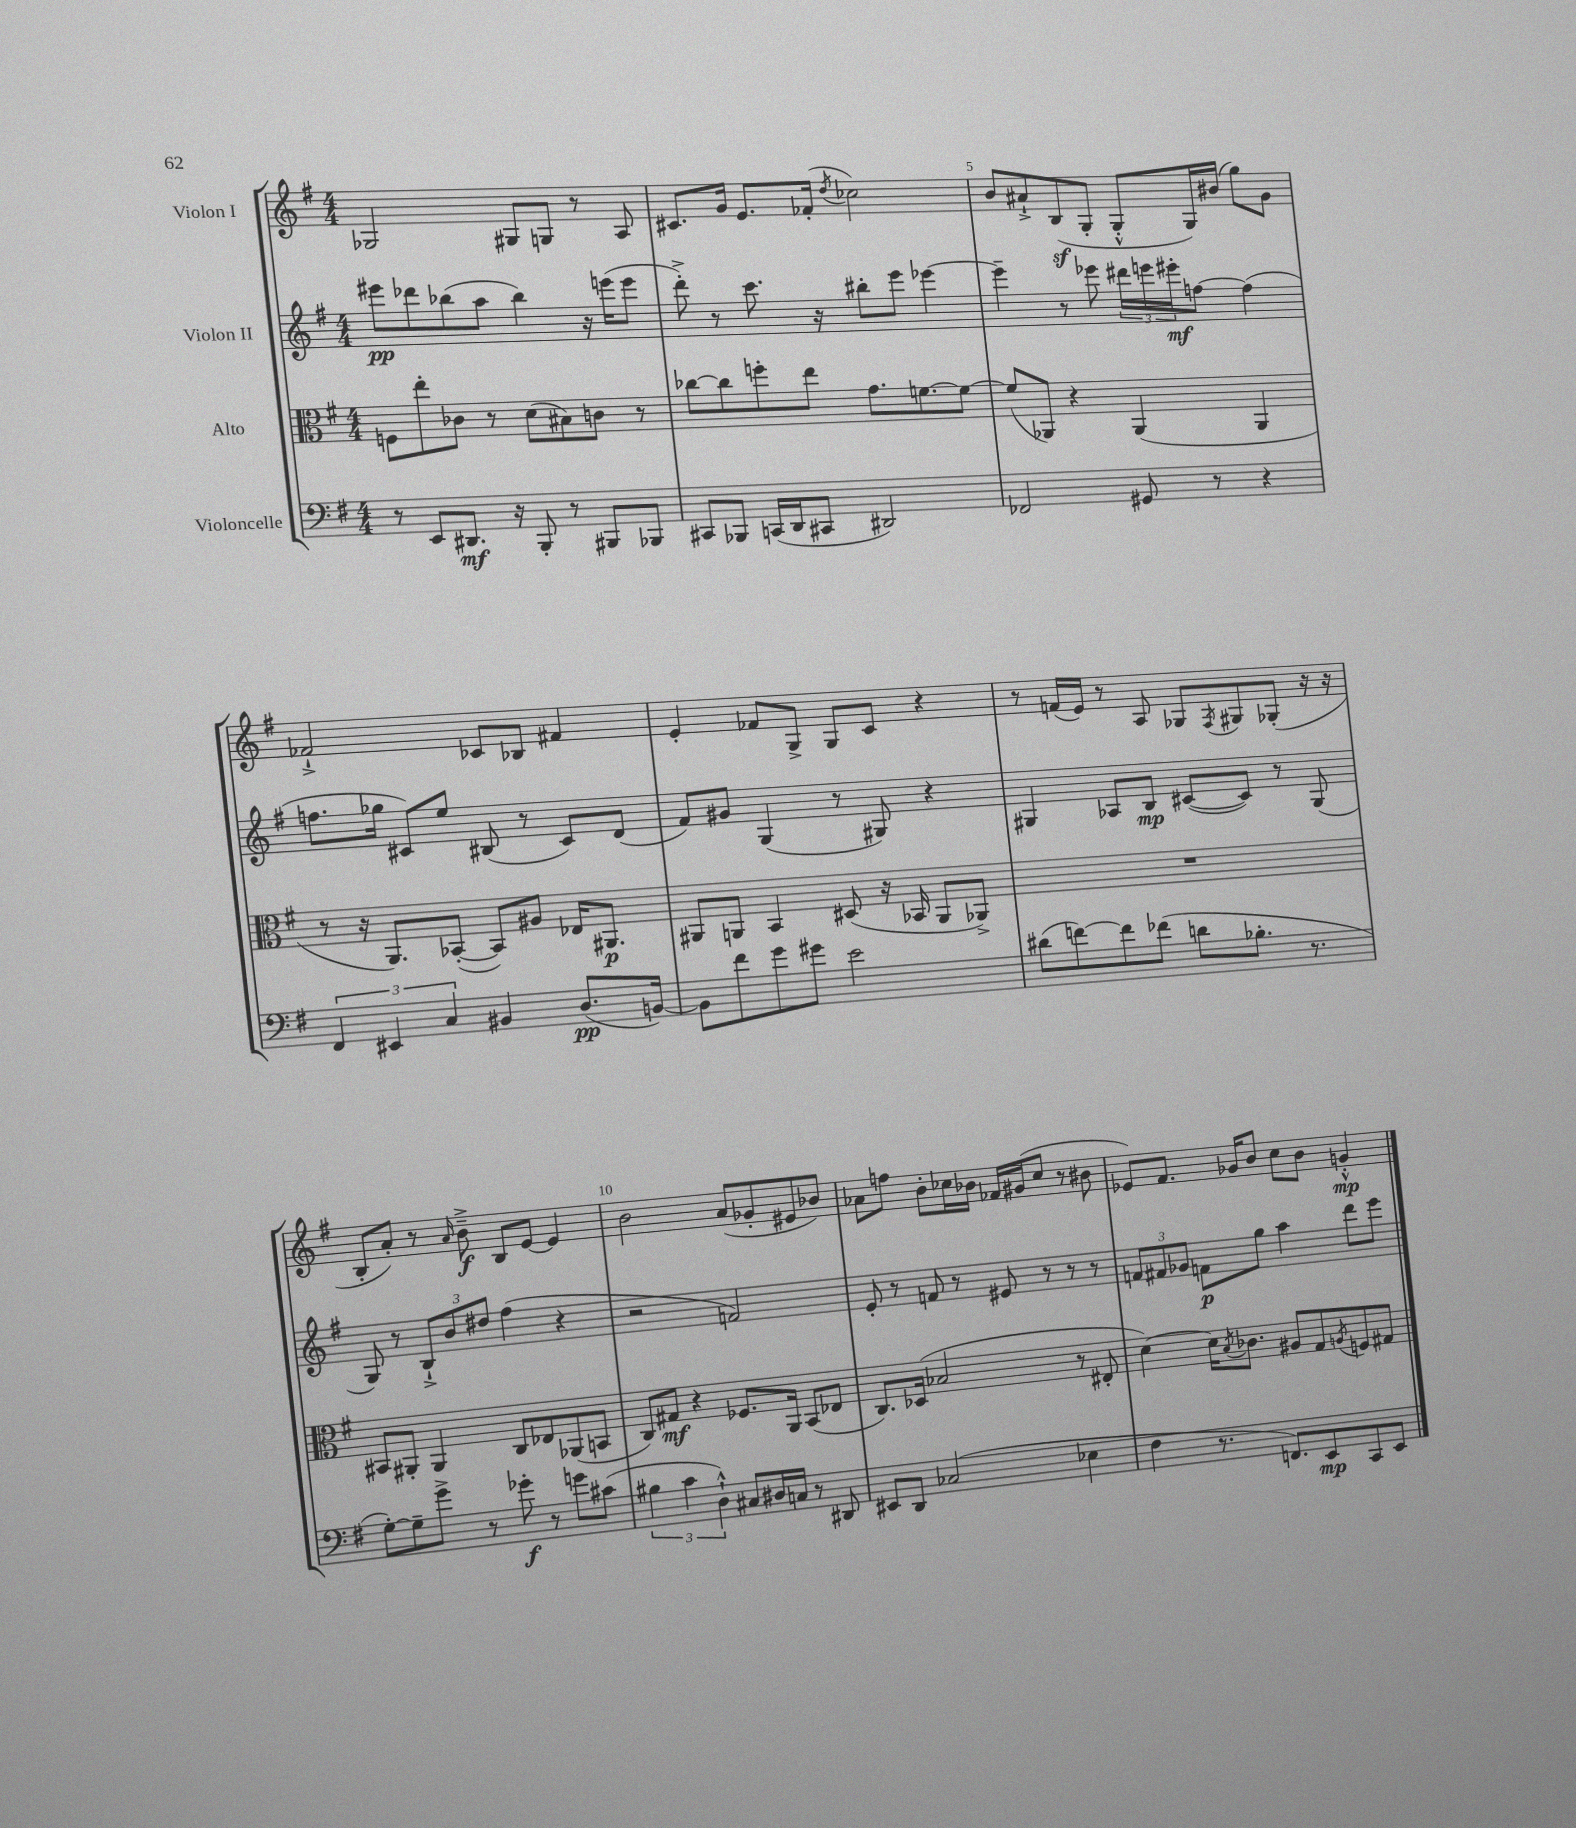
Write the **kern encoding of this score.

**kern	**dynam	**kern	**dynam	**kern	**dynam	**kern	**dynam
*part4	*part4	*part3	*part3	*part2	*part2	*part1	*part1
*staff4	*staff4	*staff3	*staff3	*staff2	*staff2	*staff1	*staff1
*I"Violoncelle	*	*I"Alto	*	*I"Violon II	*	*I"Violon I	*
*clefF4	*	*clefC3	*	*clefG2	*	*clefG2	*
*k[f#]	*	*k[f#]	*	*k[f#]	*	*k[f#]	*
*M4/4	*	*M4/4	*	*M4/4	*	*M4/4	*
=3	=3	=3	=3	=3	=3	=3	=3
8r	.	8Fn\L	.	8eee#X\L	pp	2G-X/	.
8EE/L	.	8ee'\	.	8ddd-X\	.	.	.
8.DD#X/J	mf	8c-X\J	.	(8bb-X\	.	.	.
.	.	8r	.	8aa\J	.	.	.
16r	.	.	.	.	.	.	.
8BBB'/	.	(8d\L	.	4bb-\)	.	8G#X/L	.
8r	.	8B#X\)	.	.	.	8Gn/J	.
8BBB#X/L	.	8cn\J	.	16r	.	8r	.
.	.	.	.	(16eeen\KL	.	.	.
8BBB-X/J	.	8r	.	8eee\J	.	8A/	.
=4	=4	=4	=4	=4	=4	=4	=4
8CC#X/L	.	[8cc-X\L	.	8ddd'^\)	.	8.c#X/L	.
8BBB-X/J	.	8cc-\]	.	8r	.	.	.
.	.	.	.	.	.	16g/Jk	.
(16CCn/LL	.	8ffn'\	.	8.ccc\	.	8.e/L	.
16DD/J	.	.	.	.	.	.	.
8CC#X/J	.	8ee\J	.	.	.	.	.
.	.	.	.	16r	.	(16f-X'/Jk	.
.	.	.	.	.	.	8qdd/	.
2DD#X/)	.	8.g\L	.	8bb#X'\L	.	2cc-X\)	.
.	.	.	.	8eee\J	.	.	.
.	.	[8.fn\	.	.	.	.	.
.	.	.	.	[4eee-X\	.	.	.
.	.	8f\J_	.	.	.	.	.
=5	=5	=5	=5	=5	=5	=5	=5
2FF-X/	.	(8f/L]	.	4eee-~\]	.	8b/L	.
.	.	8AA-X/J)	.	.	.	8a#X`^/	.
.	.	4r	.	8r	.	(8Bz/	.
.	.	.	.	8eee-X\	.	8G'/J	.
8GG#X/	.	(4AA-/	.	24ddd#X\LL	.	8G'^^/L	.
.	.	.	.	24eeen\	.	.	.
.	.	.	.	24eee#X'\J	mf	.	.
8r	.	.	.	[8ffn\J	.	16G/L)	.
.	.	.	.	.	.	(16b#X/JJ	.
4r	.	4AA-/	.	(4ff\]	.	8gg\L)	.
.	.	.	.	.	.	8g\J	.
!!LO:LB:g=z
=6	=6	=6	=6	=6	=6	=6	=6
6FF#/	.	8r	.	8.ffn\L	.	2f-X`^/	.
.	.	16r	.	.	.	.	.
6EE#X/	.	.	.	.	.	.	.
.	.	8.AA/L)	.	16gg-X\Jk	.	.	.
.	.	.	.	8c#X/L)	.	.	.
6C/	.	.	.	.	.	.	.
.	.	([8BB-X'/J	.	8ee/J	.	.	.
4BB#X/	.	8BB-/L])	.	(8B#X/	.	8c-X/L	.
.	.	8A#X/J	.	8r	.	8B-X/J	.
(8.D/L	pp	16E-X/KL	.	8c#/L)	.	4f#X/	.
.	.	8.AA#X/J	p	.	.	.	.
.	.	.	.	(8d/J	.	.	.
[16BBn/Jk)	.	.	.	.	.	.	.
=7	=7	=7	=7	=7	=7	=7	=7
8BB\L]	.	8AA#X/L	.	8f#/L)	.	4e'/	.
8f#\	.	8AAn/J	.	8g#X/J	.	.	.
8g\	.	4BB/	.	(4G/	.	8f-X/L	.
8g#X\J	.	.	.	.	.	8G^/J	.
2e\	.	(8D#X/	.	8r	.	8G/L	.
.	.	16r	.	8G#X/)	.	8c/J	.
.	.	16BB-X/	.	.	.	.	.
.	.	8AA/L	.	4r	.	4r	.
.	.	8AA-X^/J)	.	.	.	.	.
=8	=8	=8	=8	=8	=8	=8	=8
(8d#X\L	.	1r	.	4G#X/	.	8r	.
[8fn\)	.	.	.	.	.	(16fn/LL	.
.	.	.	.	.	.	16e/JJ)	.
8f\]	.	.	.	8A-X/L	.	8r	.
(8f-X\J	.	.	.	8B/J	mp	8A/	.
8dn\L	.	.	.	([8c#X/L	.	8G-X/L	.
.	.	.	.	.	.	8qF#/	.
8.B-X'\J	.	.	.	8c#/J])	.	8G#X/	.
.	.	.	.	8r	.	(8G-X'/J	.
8.r	.	.	.	.	.	.	.
.	.	.	.	(8G#/	.	16r	.
.	.	.	.	.	.	16r	.
!!LO:LB:g=z
=9	=9	=9	=9	=9	=9	=9	=9
[8G'\L)	.	8BB#X/L	.	8G/)	.	8B'/L	.
8G~\]	.	8AA#X'/J	.	8r	.	8a'/J)	.
8g^\J	.	4AA#/	.	12B`^/L	.	8r	.
.	.	.	.	12b/	.	.	.
.	.	.	.	.	.	16qqa/	.
8r	.	.	.	.	.	8b~^\	f
.	.	.	.	12dd#X/J	.	.	.
8g-X'\	f	8C/L	.	(4ff#\	.	8B/L	.
8r	.	8E-X/	.	.	.	[8e/J	.
8gn\L	.	(8AA-X/	.	4r	.	4e/]	.
(8c#X\J	.	8BBn/J	.	.	.	.	.
=10	=10	=10	=10	=10	=10	=10	=10
6B#X\	.	8C/L)	.	2r	.	2b\	.
.	.	8G#X/J	mf	.	.	.	.
6c\	.	.	.	.	.	.	.
.	.	4r	.	.	.	.	.
6D`^^\)	.	.	.	.	.	.	.
8C#X/L	.	8.F-X/L	.	2fn/)	.	(8a/L	.
16D#X/L	.	.	.	.	.	8g-X'/	.
16Cn/JJ	.	16AA/Jk	.	.	.	.	.
8r	.	(8BB/L	.	.	.	8e#X/	.
8DD#X/	.	8E-X/J	.	.	.	8b-X/J)	.
=11	=11	=11	=11	=11	=11	=11	=11
8EE#X/L	.	8.C/L)	.	8e'/	.	8a-X\L	.
8DD/J	.	.	.	8r	.	8ffn\J	.
.	.	(16D-X/Jk	.	.	.	.	.
(2C-X/	.	2B-X/	.	8fn/	.	8b'\L	.
.	.	.	.	8r	.	16cc-X\L	.
.	.	.	.	.	.	16b-X\JJ	.
.	.	.	.	8e#X/	.	16f-X/LL	.
.	.	.	.	.	.	(16g#X/J	.
.	.	.	.	8r	.	8cc-/J	.
4E-X\	.	8r	.	8r	.	8r	.
.	.	8E#X'/	.	8r	.	8b#X\	.
=12	=12	=12	=12	=12	=12	=12	=12
4F#\	.	[4d\)	.	12fn/L	.	8e-X/L)	.
.	.	.	.	12f#X/	.	.	.
.	.	.	.	.	.	8.f#/J	.
.	.	.	.	12g-X/J	.	.	.
8.r	.	16d\KL]	.	8fn\L	p	.	.
.	.	8qB/	.	.	.	.	.
.	.	8.c-X\J	.	.	.	16g-X/KL	.
.	.	.	.	8gg\J	.	8b/J	.
8.FFn/L)	.	.	.	.	.	.	.
.	.	8A#X/L	.	4aa\	.	8cc\L	.
8EE/	mp	8G/	.	.	.	8b\J	.
.	.	8qAn/	.	.	.	.	.
8CC/	.	8Fn/	.	8ddd\L	.	4gn'^^/	mp
8EE/J	.	8G#X/J	.	8eee\J	.	.	.
==	==	==	==	==	==	==	==
*-	*-	*-	*-	*-	*-	*-	*-
